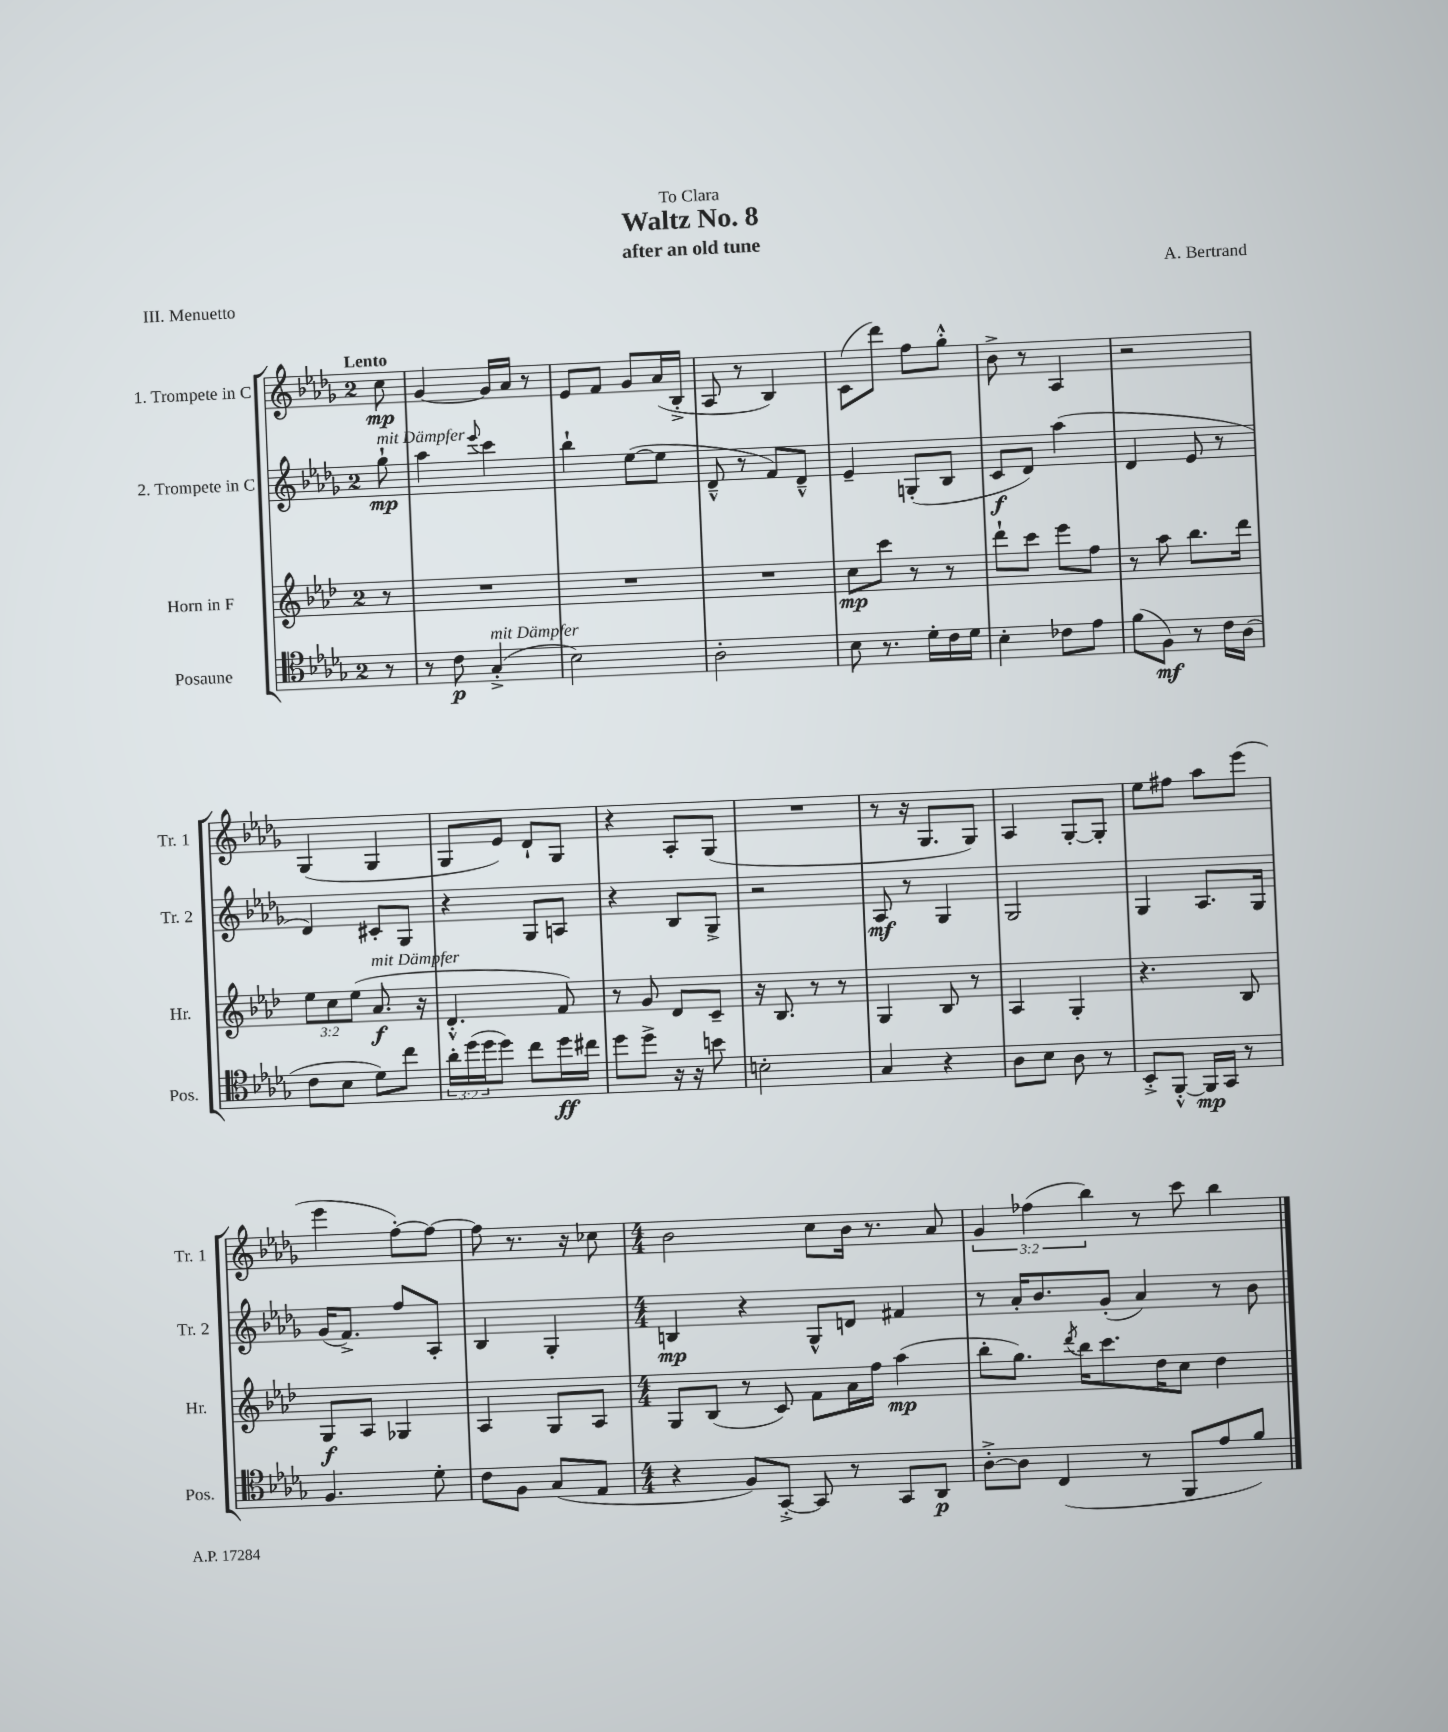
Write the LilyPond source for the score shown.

\header { title = "Waltz No. 8" composer = "A. Bertrand" subtitle = "after an old tune" dedication = "To Clara" piece = "III. Menuetto" }
<<
\new StaffGroup <<
\new Staff = "s0" \with { instrumentName = "1. Trompete in C" shortInstrumentName = "Tr. 1" } {
    \clef treble \key des \major \once \override Staff.TimeSignature.style = #'single-digit \time 2/4 \override Staff.TupletNumber.text = #tuplet-number::calc-fraction-text \partial 8 \tempo "Lento"
    c''8\mp |
    ges'4~ ges'16 aes'16 r8 |
    ees'8 f'8 ges'8 aes'16( bes16-.-> |
    aes8 r8 bes4) |
    c'8( des'''8) f''8 ges''8-.-^ |
    bes'8-> r8 aes4 |
    r2 |
    ges4( ges4 |
    ges8 ees'8) des'8-! ges8 |
    r4 aes8-. ges8( |
    R2 |
    r8 r16 ges8. ges8) |
    aes4 ges8~-. ges8-. |
    ees''8 fis''8 aes''8 ees'''8( |
    ees'''4 f''8~-.) f''8~ |
    f''8 r8. r16 ces''8 |
    \numericTimeSignature \time 4/4 bes'2 c''8 bes'16 r8. aes'8 |
    \tuplet 3/2 { ges'4 fes''4( bes''4) } r8 c'''8 bes''4 \bar "|." |
}
\new Staff = "s1" \with { instrumentName = "2. Trompete in C" shortInstrumentName = "Tr. 2" } {
    \clef treble \key des \major \once \override Staff.TimeSignature.style = #'single-digit \time 2/4 \partial 8
    ges''8-!\mp^\markup { \italic "mit Dämpfer" } |
    aes''4 \appoggiatura { ees'''8 } c'''4 |
    bes''4-! ees''8~( ees''8 |
    des'8---^ r8 f'8) des'8---^ |
    ees'4-- g8-.( bes8 |
    c'8\f des'8) aes''4( |
    des'4 ees'8 r8 |
    des'4) cis'8-. ges8 |
    r4 ges8 a8 |
    r4 bes8 ges8-> |
    r2 |
    aes8\mf r8 ges4 |
    ges2 |
    ges4 aes8. ges16 |
    ges'16( f'8.->) f''8 aes8-. |
    bes4 ges4-. |
    \numericTimeSignature \time 4/4 b4\mp r4 ges8-^ d'8 fis'4 |
    r8 aes'16-. bes'8. ges'8-.( aes'4) r8 bes'8 \bar "|." |
}
\new Staff = "s2" \with { instrumentName = "Horn in F" shortInstrumentName = "Hr." } {
    \clef treble \key aes \major \once \override Staff.TimeSignature.style = #'single-digit \time 2/4 \override Staff.TupletNumber.text = #tuplet-number::calc-fraction-text \partial 8
    r8 |
    R2 |
    R2 |
    R2 |
    c''8\mp c'''8 r8 r8 |
    des'''8-! c'''8 ees'''8 f''8 |
    r8 aes''8 bes''8. des'''16 |
    \tuplet 3/2 { ees''8 c''8 ees''8( } aes'8.\f^\markup { \italic "mit Dämpfer" } r16 |
    des'4.-.-^ f'8) |
    r8 g'8 des'8 c'8-- |
    r16 bes8. r8 r8 |
    g4 bes8 r8 |
    aes4 g4-. |
    r4. bes8 |
    g8\f aes8 ges4 |
    aes4 g8 aes8 |
    \numericTimeSignature \time 4/4 g8 bes8( r8 c'8) f'8 aes'16 f''16 aes''4\mp( |
    bes''8-. g''8.) \acciaccatura { des'''8 } bes''16 c'''8. des''16 c''8 des''4 \bar "|." |
}
\new Staff = "s3" \with { instrumentName = "Posaune" shortInstrumentName = "Pos." } {
    \clef tenor \key des \major \once \override Staff.TimeSignature.style = #'single-digit \time 2/4 \override Staff.TupletNumber.text = #tuplet-number::calc-fraction-text \partial 8
    r8 |
    r8 c'8\p ges4-.->^\markup { \italic "mit Dämpfer" }( |
    bes2) |
    aes2-. |
    bes8 r8. des'16-. c'16 des'16 |
    bes4-. ces'8 ees'8 |
    f'8( f8\mf) r8 c'16 aes16( |
    c'8 bes8 des'8) c''8 |
    \tuplet 3/2 { aes'16-. des''16( des''16 } des''8) c''8 des''16\ff cis''16 |
    des''8 des''8-> r16 r16 b'8 |
    b2-. |
    ges4 r4 |
    aes8 bes8 aes8 r8 |
    bes,8-.-> f,8~-.-^ f,16\mp ges,16 r8 |
    f4. des'8-. |
    c'8 f8 ges8( ees8 |
    \numericTimeSignature \time 4/4 r4 f8) ges,8~-.-> ges,8 r8 ges,8 aes,8\p |
    aes8~-.-> aes8 c4( r8 f,8 ees'8 f'8) \bar "|." |
}
>>
>>
\layout { \context { \Score \remove "Bar_number_engraver" } }
